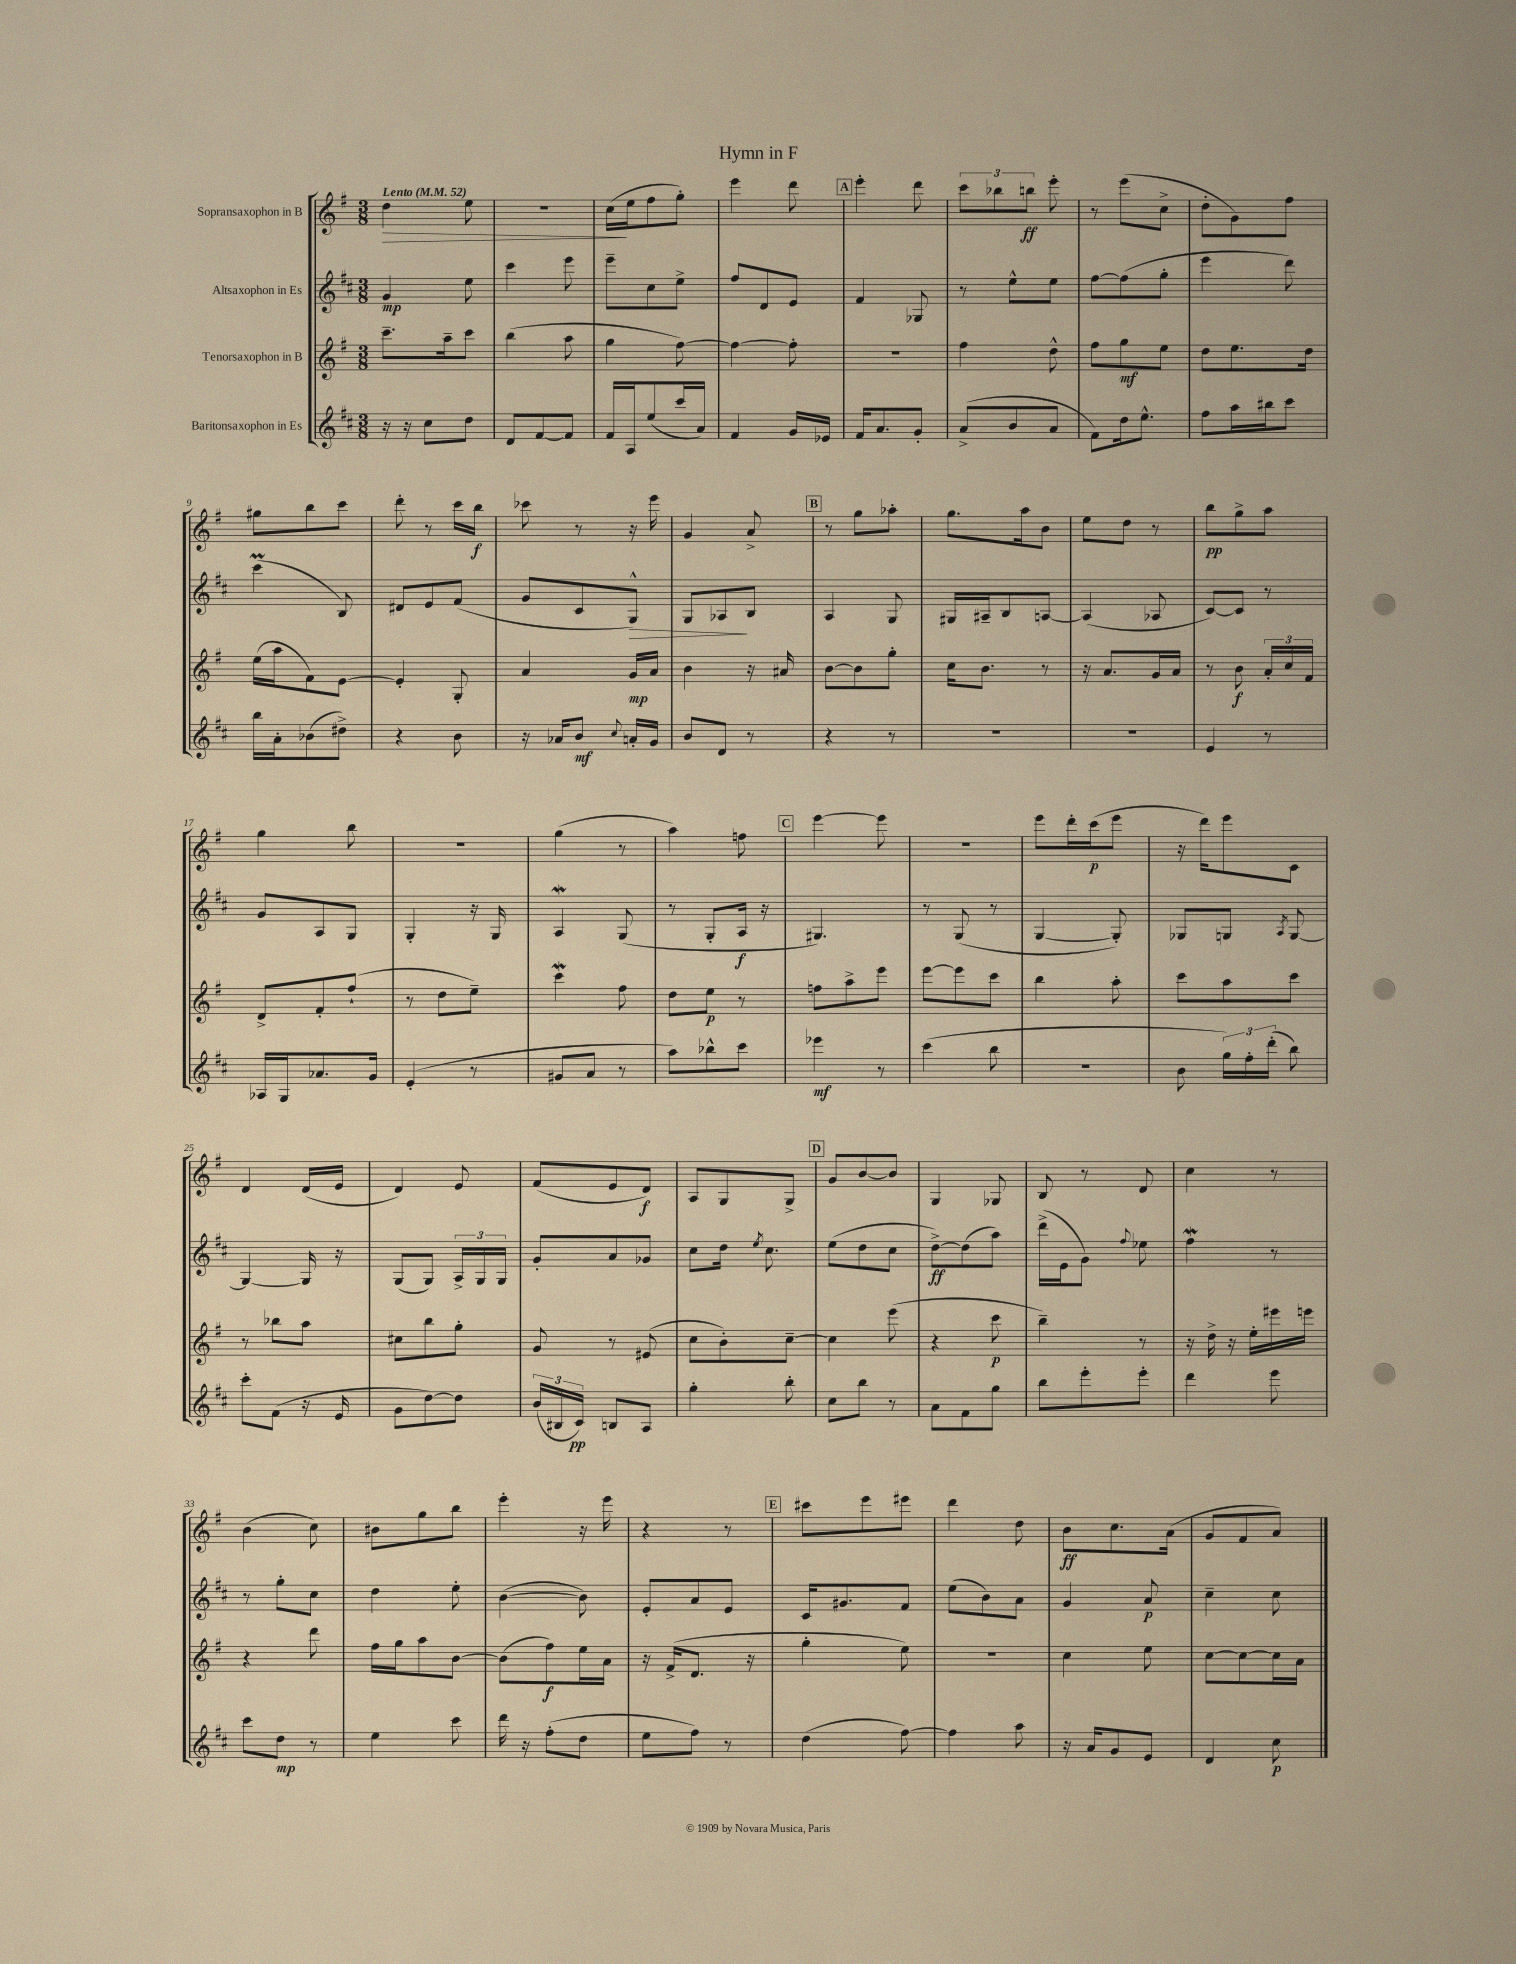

**kern	**kern	**kern	**kern
*staff4	*staff3	*staff2	*staff1
*clefG2	*clefG2	*clefG2	*clefG2
*k[f#c#]	*k[f#]	*k[f#c#]	*k[f#]
*M3/8	*M3/8	*M3/8	*M3/8
*MM52	*MM52	*MM52	*MM52
16r	8.ccc~\L	4g/	4dd\
16r	.	.	.
8cc#\L	.	.	.
.	16aa~\k	.	.
8dd\J	8ccc\J	8ee\	8ee\
=	=	=	=
8d/L	(4bb\	4ccc#\	4.r
[8f#/	.	.	.
8f#/]J	8aa\	8eee\	.
=	=	=	=
16f#/LL	4gg\	8eee~\L	(16cc\LL
16A/J	.	.	16ee\J
(8ee/	.	8cc#\	8ff#\
16ccc#/L	[8ff#\)	8ee^\J	8gg'\J)
16a/JJ)	.	.	.
=	=	=	=
4f#/	4ff#\_	8ff#/L	4eee\
.	.	8d/	.
16g/LL	8ff#'\]	8e/J	8ddd\
16e-/JJ	.	.	.
=	=	=	=
16f#/LK	4.r	4f#/	4eee'\
8.a/	.	.	.
8g'/J	.	8G-/	8ddd\
=	=	=	=
(8a^/L	4ff#\	8r	12ccc\L
.	.	.	12bb-\
8b/	.	8ee^^\L	.
.	.	.	12bb\J
8a/J	8dd^^\	8ee\J	8eee'\
=	=	=	=
8f#\L)	8ff#\L	[8ff#\L	8r
16dd\k	8gg\	(8ff#\]	(8eee\L
8.ee^^\J	.	.	.
.	8ee\J	8gg'\J	8cc^\J
=	=	=	=
8ff#\L	8dd\L	4eee\	8dd'\L
16aa\L	8.ee\	.	8g\)
16bb#\J	.	.	.
8ccc#\J	.	8ddd\)	8ff#\J
.	16dd\Jk	.	.
=	=	=	=
16bb\LL	(16ee\LL	(4ccc#\	8gg#\L
16a'\J	16aa\J	.	.
(8b-\	8f#\)	.	8bb\
8dd#^\J)	[8e\J	8B/)	8ccc\J
=	=	=	=
4r	4e'/]	8d#/L	8ddd'\
.	.	8e/	8r
8b\	8G'/	(8f#/J	16ccc\LL
.	.	.	16bb\JJ
=	=	=	=
16r	4a/	8g/L	8ccc-\
16a-/LK	.	.	.
8b/J	.	8c#/	8r
8qqcc#/	.	.	.
16a'/LL	16g/LL	8G^^/J)	16r
16g/JJ	16a/JJ	.	16eee\
=	=	=	=
8b/L	4b\	8G/L	4g/
8d/J	.	8A-/	.
8r	16r	8B/J	8a^/
.	16a#/	.	.
=	=	=	=
4r	[8b\L	4A/	8r
.	8b\]	.	8gg\L
8r	8gg'\J	8G/	8aa-'\J
=	=	=	=
4.r	16cc\LK	16G#/LL	8.gg\L
.	8.b\J	16A#~/J	.
.	.	8B/	.
.	.	.	16aa\k
.	8r	[8A/J	8b\J
=	=	=	=
4.r	16r	(4A/]	8ee\L
.	8.a/L	.	.
.	.	.	8dd\J
.	16g/L	8A-/	8r
.	16a/JJ	.	.
=	=	=	=
4e/	8r	[8c#/L)	8bb\L
.	8b\	8c#/]J	8gg^\
8r	24a'/LL	8r	8aa\J
.	24cc/	.	.
.	24f#/JJ	.	.
=	=	=	=
16A-/LL	8d^/L	8g/L	4gg\
16G/J	.	.	.
8.a-/	8f#'/	8A/	.
.	(8ff#`/J	8G/J	8bb\
16g/Jk	.	.	.
=	=	=	=
(4e'/	8r	4G'/	4.r
.	8dd\L	.	.
8r	8ee~\J)	16r	.
.	.	16G/	.
=	=	=	=
8g#/L	4ccc\	4A/	(4gg\
8a/J	.	.	.
8r	8ff#\	(8G/	8r
=	=	=	=
8aa\L)	8dd\L	8r	4aa\)
8bb-^^\	8ee\J	8G'/L	.
8ccc#\J	8r	16A/Jk	8ff\
.	.	16r	.
=	=	=	=
4eee-\	8ff\L	4.G#/)	[4eee\
.	8aa^\	.	.
8r	8eee\J	.	8eee\]
=	=	=	=
(4ccc#\	[8eee\L	8r	4.r
.	8eee\]	(8G/	.
8bb\	8ccc\J	8r	.
=	=	=	=
4.r	4bb\	[4G/	8eee\L
.	.	.	16ddd'\L
.	.	.	(16ccc\J
.	8aa'\	8G'/])	8eee\J
=	=	=	=
8b\	8ccc\L	8G-/L	16r
.	.	.	16ddd\LK)
24gg\LL)	8aa\	8G/J	8eee\
24ff#'\	.	.	.
(24ddd'\JJ	.	.	.
.	.	8qA/	.
8bb\)	8ccc\J	[8G/	8c\J
=	=	=	=
8ccc#'\L	8r	4G/_	4d/
(8f#\J	8bb-\L	.	.
16r	8aa\J	16G/]	(16d/LL
16e/	.	16r	16e/JJ
=	=	=	=
8g\L	8cc#\L	(8G/L	4d/)
[8dd\)	8bb\	8G/J)	.
8dd\]J	8gg'\J	24A^/LL	8e/
.	.	24G/	.
.	.	24G/JJ	.
=	=	=	=
(24b/LL	8g/	8g'/L	(8f#/L
24B#/	.	.	.
24c#/JJ)	.	.	.
8B/L	8r	8a/	8e/
8A/J	(8e#/	8g-/J	8d/J)
=	=	=	=
4gg'\	8cc\L	8cc#\L	8A/L
.	8b'\)	16dd\Jk	8G/
.	.	8qee/	.
.	.	8.cc#\	.
8bb'\	[8cc~\J	.	8G^/J
=	=	=	=
8cc#\L	4cc\]	(8ee\L	8g/L
8bb\J	.	8dd\	[8b/
8r	(8eee\	8cc#\J	8b/]J
=	=	=	=
8a\L	4r	[8dd^\L)	4G/
8f#\	.	(8dd\]	.
8gg\J	8ccc\	8aa\J)	8G-/
=	=	=	=
8bb\L	4bb~\)	(16ddd^\LL	8B/
.	.	16e\J	.
8eee'\	.	8g\J)	8r
.	.	8qqff#/	.
8eee'\J	8r	8ee-\	8d/
=	=	=	=
4ddd\	16r	4ff#\	4cc\
.	16dd^\	.	.
.	16r	.	.
.	16ee'\LL	.	.
8eee\	16eee#\	8r	8r
.	16eee\JJ	.	.
=	=	=	=
8ccc#\L	4r	8r	(4b\
8dd\J	.	8gg'\L	.
8r	8ddd\	8cc#\J	8cc\)
=	=	=	=
4ee\	16ff#\LL	4dd\	8b#\L
.	16gg\J	.	.
.	8aa\	.	8gg\
8ccc#\	[8b\J	8ee'\	8bb\J
=	=	=	=
16ddd\	(8b\]L	([4b\	4eee'\
16r	.	.	.
(8ff#'\L	8ff#\)	.	.
8dd\J	16ee\L	8b\])	16r
.	16a\JJ	.	16eee\
=	=	=	=
8ee\L	16r	8e'/L	4r
.	(16f#^/LK	.	.
8ff#\J)	8.d/J	8a/	.
8r	.	8e/J	8r
.	16r	.	.
=	=	=	=
(4dd\	4gg'\	16c#/LK	8ccc#\L
.	.	8.g#/	.
.	.	.	8eee\
[8ff#\)	8ee\)	8f#/J	8eee#\J
=	=	=	=
4ff#\]	4.r	(8ee\L	4ddd\
.	.	8b\)	.
8aa\	.	8a\J	8dd\
=	=	=	=
16r	4cc\	4g/	8b\L
16a/LK	.	.	.
8g/	.	.	8.cc\
8e/J	8ee\	8a/	.
.	.	.	(16a\Jk
=	=	=	=
4d/	[8cc\L	4cc#~\	8g/L
.	8cc\_	.	8f#/
8cc#\	16cc\]L	8cc#\	8a/J)
.	16a\JJ	.	.
==	==	==	==
*-	*-	*-	*-
